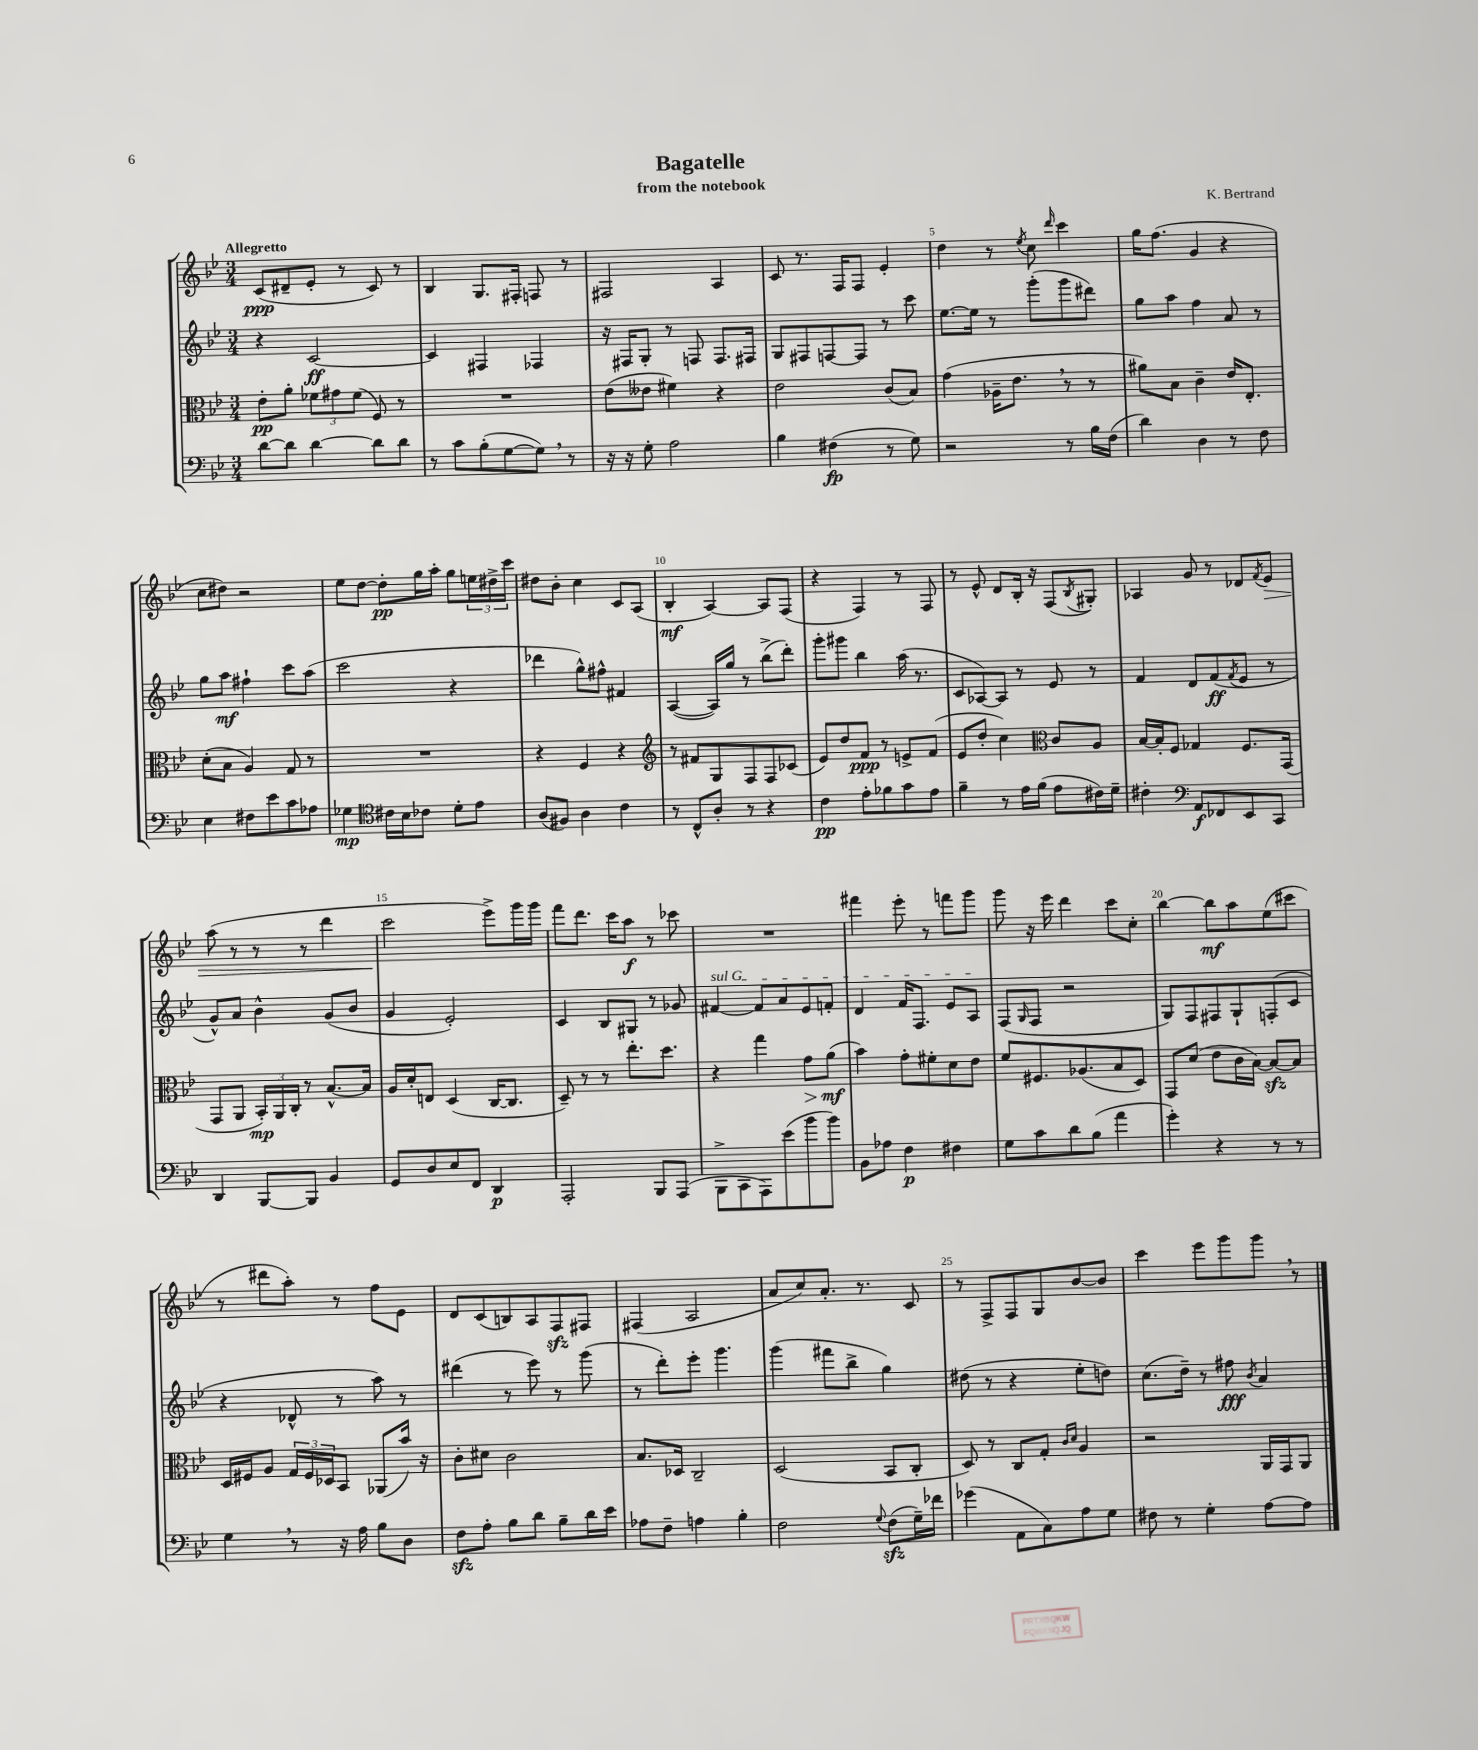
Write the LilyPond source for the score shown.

\header { title = "Bagatelle" composer = "K. Bertrand" subtitle = "from the notebook" }
<<
\new StaffGroup <<
\new Staff = "s0" {
    \clef treble \key bes \major \numericTimeSignature \time 3/4 \tempo "Allegretto"
    c'8\ppp( dis'8-- ees'8-. r8 c'8) r8 |
    bes4 g8. fis16-. f8 r8 |
    fis2 a4 |
    c'8 r8. f16 f8 ees'4-. |
    d''4 r8 \acciaccatura { ees''8 } c''8 \grace { d'''16 } c'''4 |
    g''16 f''8.( g'4 r4 |
    c''8 dis''8) r2 |
    ees''8 d''8~ d''8-.\pp g''16 a''16-. g''8 \tuplet 3/2 { e''16 dis''16-> c'''16 } |
    dis''8 bes'8-. c''4 c'8 a8( |
    bes4-.\mf a4~) a8 f8( |
    r4 f4) r8 f8 |
    r8 ees'8-^ d'8 bes16-. r16 f8( \acciaccatura { bes8 } gis8-.) |
    aes4 g'8 r8 des'8 \acciaccatura { f'8 } ees'8\> |
    a''8( r8 r8 r8 d'''4 |
    c'''2\! ees'''8->) g'''16 g'''16 |
    f'''8 d'''8. c'''16 a''8\f r8 ces'''8 |
    R2. |
    fis'''4 ees'''8-. r8 f'''8 g'''8 |
    g'''8 r16 ees'''16 d'''4 c'''8 c''8-. |
    bes''4~ bes''8\mf a''8 ees''8( cis'''8 |
    r8 dis'''8 a''8-.) r8 f''8 ees'8 |
    d'8 c'8( b8) a8 f8\sfz fis8 |
    fis4( a2 |
    a'8 c''8) a'8.-. r8. c'8 |
    r8 f8-> f8 g8 bes'8~ bes'8 |
    c'''4 ees'''8 g'''8 g'''8 \breathe r8 \bar "|." |
}
\new Staff = "s1" {
    \clef treble \key bes \major \numericTimeSignature \time 3/4
    r4 c'2~\ff |
    c'4 fis4 fes4 |
    r16 fis16 g8-. r8 f8 f8. fis16 |
    g8 fis8 f8~ f8 r8 c'''8 |
    ees''8.~ ees''16 r8 g'''8-.( g'''8 dis'''8) |
    g''8 a''8 f''4 a'8 r8 |
    g''8 a''8\mf fis''4-! c'''8 a''8( |
    c'''2 r4 |
    des'''4 g''8-^) fis''8-^ fis'4 |
    a4~( a16) g''16 r8 bes''8->( d'''8-.) |
    g'''8-. gis'''8 bes''4 a''16( r8. |
    c'8 aes8~) aes8 r8 ees'8 r8 |
    f'4 d'8 f'8\ff( \acciaccatura { f'8 } ees'8 r8 |
    g'8-^) a'8 bes'4-^ g'8( bes'8 |
    g'4 ees'2-.) |
    c'4 bes8 gis8 r8 ges'8 |
    \once \override TextSpanner.bound-details.left.text = \markup { \italic "sul G" } fis'4~\startTextSpan fis'8 a'8 ees'8 f'8-. |
    d'4 f'16 f8. ees'8 a8\stopTextSpan |
    f8( \grace { g16 } f8 r2 |
    g8) f8 fis8 g8-! f8-.( c'8 |
    r4 des'8-^ r8 a''8) r8 |
    dis'''4( r8 ees'''8) r8 g'''8( |
    r8 d'''8-.) ees'''8-. g'''4. |
    g'''4( fis'''8 bes''8-> g''4) |
    dis''8( r8 r4 ees''8-. d''8) |
    c''8.( d''16--) r8 fis''8\fff \acciaccatura { bes'8 } a'4 \bar "|." |
}
\new Staff = "s2" {
    \clef alto \key bes \major \numericTimeSignature \time 3/4
    ees'8-.\pp a'8-. \tuplet 3/2 { fes'8 gis'8 fes'8( } f8) r8 |
    R2. |
    ees'8( eeses'8 fis'4) r4 |
    ees'2 c'8( bes8) |
    g'4( aes16-- ees'8. \breathe r8 r8 |
    ais'8) bes8 c'4-- ees'16 ees8.-. |
    d'8-.( bes8 a4) g8 r8 |
    R2. |
    r4 f4 r4 |
    \clef treble r8 fis'8 g8 f8 f8 ces'8( |
    ees'8) d''8 f'8\ppp r8 e'8-> f'8( |
    ees'8 d''8-. c''4) \clef alto c'8 a8 |
    bes16~ bes16-. f8 ges4 f8. g,16( |
    g,8 a,8 \tuplet 3/2 { bes,16-.\mp) a,16 c16-. } r8 bes8.~-^ bes16 |
    a16 d'16-. e8 d4( c16~ c8. |
    d8--) r8 r8 ees''8.-. d''8. |
    r4 g''4 g'8\> a'8\mf\!( |
    bes'4) g'8-. fis'8-. d'8 ees'8 |
    f'8 fis8. aes8.( bes8 d8) |
    g,8 d'8( ees'8 c'16 bes16~) bes8~\sfz bes8 |
    d16 fis16 a8 \tuplet 3/2 { g16 fis16 des16 } bes,8 aes,8( bes'16) r16 |
    c'8-. dis'8 c'2 |
    bes8. des16 c2-- |
    d2( bes,8 c8-. |
    d8) r8 c8 g8-. \grace { c'16 d'16 } a4 |
    r2 a,16 g,16 a,8 \bar "|." |
}
\new Staff = "s3" {
    \clef bass \key bes \major \numericTimeSignature \time 3/4
    d'8~ d'8 d'4~ d'8 d'8 |
    r8 c'8 bes8-.( g8~ g8) \breathe r8 |
    r16 r16 g8-. a2 |
    bes4 fis4\fp( r8 g8) |
    r2 r8 bes16 f16( |
    d'4) d4 r8 f8 |
    ees4 fis8 ees'8 c'8 aes8 |
    ges4\mp \clef tenor cis'16 bes16 ces'8 d'8-. ees'8 |
    a8( fis8) a4 c'4 |
    r8 c8-^ a8-. r8 r4 |
    c'4\pp ees'8-. fes'8 g'8 ees'8 |
    f'4-- r8 ees'16 f'16( ees'8 cis'16) d'16-- |
    cis'4-. \clef bass a,8\f fes,8 ees,8 c,8 |
    d,4 bes,,8~ bes,,8 bes,4 |
    g,8 d8 ees8 f,8 d,4\p |
    a,,2-. bes,,8 a,,8( |
    bes,,8-> c,8 a,,8) ees'8( bes'8 bes'8) |
    bes,8 aes8 f4\p fis4 |
    g8 c'8 d'8 bes8( a'4 |
    g'4-.) r4 r8 r8 |
    g4 \breathe r8 r16 a16 bes8 d8 |
    f8\sfz a8-. bes8 d'8 bes8-- d'16 ees'16 |
    aes8 f8-- a4 bes4-. |
    f2 \appoggiatura { g8 } f8\sfz( g16--) fes'16 |
    ges'4( a,8 c8) a8 g8 |
    fis8 r8 g4-. a8~ a8 \bar "|." |
}
>>
>>
\layout { \context { \Score \override BarNumber.break-visibility = ##(#f #t #t) barNumberVisibility = #(every-nth-bar-number-visible 5) } }
